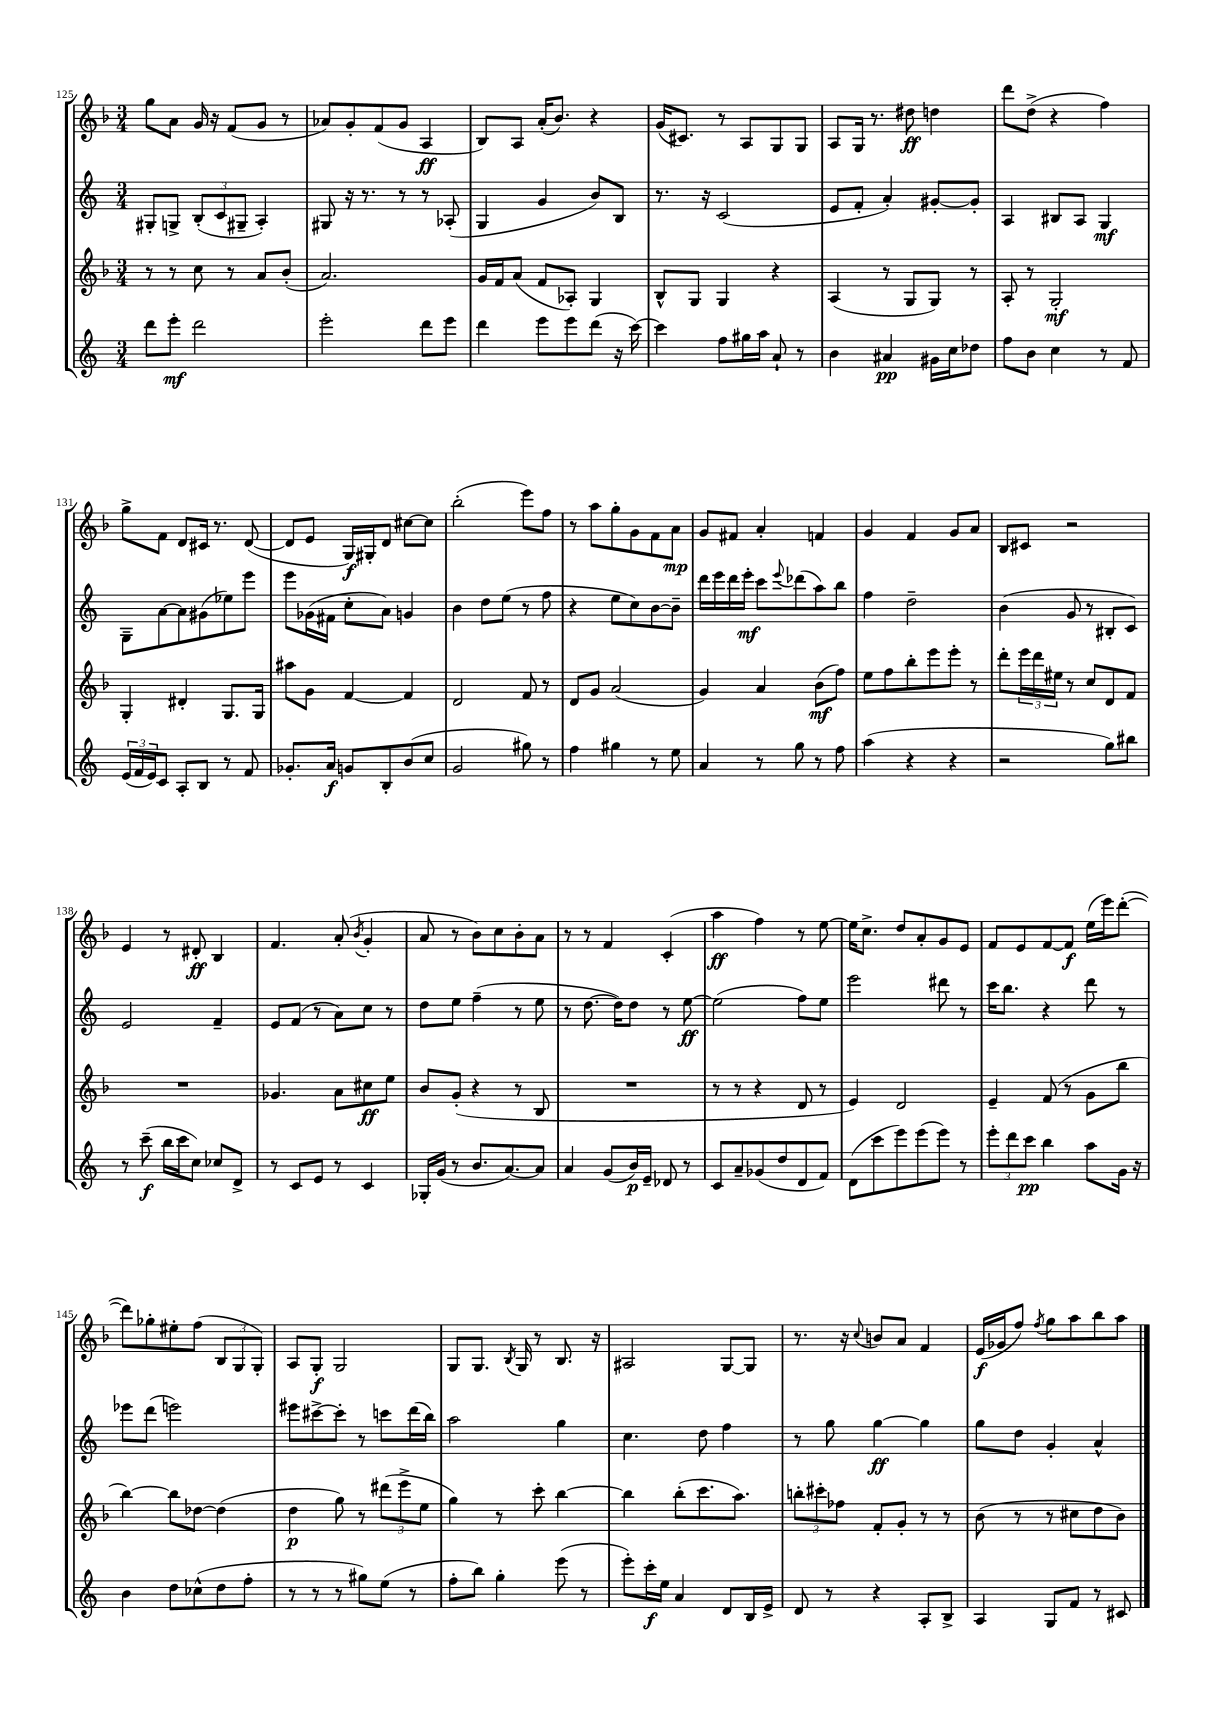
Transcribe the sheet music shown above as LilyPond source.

<<
\new StaffGroup <<
\new Staff = "s0" {
    \clef treble \key f \major \numericTimeSignature \time 3/4
    g''8 a'8 g'16 r16 f'8( g'8 r8 |
    aes'8) g'8-. f'8( g'8 a4\ff |
    bes8) a8 a'16-.( bes'8.) r4 |
    g'16( cis'8.) r8 a8 g8 g8 |
    a8 g16 r8. dis''8\ff d''4 |
    d'''8 d''8->( r4 f''4) |
    g''8-> f'8 d'8 cis'16 r8. d'8~( |
    d'8 e'8 g16\f) gis16-. d'8 cis''8~ cis''8 |
    bes''2-.( e'''8) f''8 |
    r8 a''8 g''8-. g'8 f'8 a'8\mp |
    g'8 fis'8 a'4-. f'4 |
    g'4 f'4 g'8 a'8 |
    bes8 cis'8 r2 |
    e'4 r8 dis'8-.\ff bes4 |
    f'4. a'8-.( \acciaccatura { bes'8 } g'4-. |
    a'8 r8 bes'8) c''8 bes'8-. a'8 |
    r8 r8 f'4 c'4-.( |
    a''4\ff f''4) r8 e''8~ |
    e''16 c''8.-> d''8 a'8-. g'8 e'8 |
    f'8 e'8 f'8~ f'8\f e''16( e'''16) d'''8~-.( |
    d'''8) ges''8-. eis''8-. f''8( \tuplet 3/2 { bes8 g8 g8-.) } |
    a8 g8-.\f g2 |
    g8 g8. \acciaccatura { bes8 } g16 r8 bes8. r16 |
    ais2 g8~ g8 |
    r8. r16 \appoggiatura { c''8 } b'8 a'8 f'4 |
    e'16\f( ges'16 f''8) \acciaccatura { f''8 } g''8 a''8 bes''8 a''8 \bar "|." |
}
\new Staff = "s1" {
    \clef treble \key c \major \numericTimeSignature \time 3/4
    gis8-. g8-> \tuplet 3/2 { b8-.( c'8 gis8-- } a4-.) |
    gis8 r16 r8. r8 r8 aes8-.( |
    g4 g'4 b'8) b8 |
    r8. r16 c'2( |
    e'8 f'8-. a'4-.) gis'8~-. gis'8-. |
    a4 bis8 a8 g4\mf |
    g8-- a'8~ a'8 gis'8( ees''8) e'''8 |
    e'''8 ges'16( fis'16 c''8-. a'8) g'4 |
    b'4 d''8 e''8( r8 f''8 |
    r4 e''8 c''8) b'8~ b'8-- |
    d'''16 e'''16 d'''16 e'''16-.\mf c'''8 \appoggiatura { e'''8 } des'''8( a''8) b''8 |
    f''4 d''2-- |
    b'4( g'8 r8 bis8-. c'8) |
    e'2 f'4-- |
    e'8 f'8( r8 a'8) c''8 r8 |
    d''8 e''8 f''4--( r8 e''8 |
    r8 d''8.~ d''16) d''8 r8 e''8~\ff |
    e''2( f''8) e''8 |
    e'''2 dis'''8 r8 |
    c'''16 b''8. r4 d'''8 r8 |
    ees'''8 d'''8( e'''2) |
    eis'''8 cis'''8~-> cis'''8-. r8 c'''8 d'''16( b''16) |
    a''2 g''4 |
    c''4. d''8 f''4 |
    r8 g''8 g''4~\ff g''4 |
    g''8 d''8 g'4-. a'4-^ \bar "|." |
}
\new Staff = "s2" {
    \clef treble \key f \major \numericTimeSignature \time 3/4
    r8 r8 c''8 r8 a'8 bes'8-.( |
    a'2.) |
    g'16 f'16 a'8( f'8 aes8-.) g4 |
    bes8-^ g8 g4 r4 |
    a4( r8 g8 g8) r8 |
    a8-. r8 g2-.\mf |
    g4-. dis'4-. g8. g16 |
    ais''8 g'8 f'4~ f'4 |
    d'2 f'8 r8 |
    d'8 g'8 a'2( |
    g'4) a'4 bes'8\mf( f''8) |
    e''8 f''8 bes''8-. e'''8 e'''8-. r8 |
    d'''8-. \tuplet 3/2 { e'''16 d'''16 eis''16 } r8 c''8 d'8 f'8 |
    R2. |
    ges'4. a'8 cis''8\ff e''8 |
    bes'8 g'8-.( r4 r8 bes8 |
    R2. |
    r8 r8 r4 d'8 r8 |
    e'4) d'2 |
    e'4-- f'8( r8 g'8 bes''8 |
    bes''4~) bes''8 des''8~ des''4( |
    d''4\p g''8) r8 \tuplet 3/2 { dis'''8( e'''8-> e''8 } |
    g''4) r8 c'''8-. bes''4~ |
    bes''4 bes''8-.( c'''8. a''8.) |
    \tuplet 3/2 { b''8-. cis'''8-. fes''8 } f'8-. g'8-. r8 r8 |
    bes'8( r8 r8 cis''8 d''8 bes'8) \bar "|." |
}
\new Staff = "s3" {
    \clef treble \key c \major \numericTimeSignature \time 3/4
    d'''8 e'''8-.\mf d'''2 |
    e'''2-. d'''8 e'''8 |
    d'''4 e'''8 e'''8 d'''8( r16 c'''16~) |
    c'''4 f''8 gis''16 a''16 a'8-! r8 |
    b'4 ais'4\pp gis'16 c''16 des''8 |
    f''8 b'8 c''4 r8 f'8 |
    \tuplet 3/2 { e'16( f'16 e'16) } c'8 a8-. b8 r8 f'8 |
    ges'8.-. a'16\f g'8 b8-. b'8( c''8 |
    g'2 gis''8) r8 |
    f''4 gis''4 r8 e''8 |
    a'4 r8 g''8 r8 f''8 |
    a''4( r4 r4 |
    r2 g''8) bis''8 |
    r8 c'''8--\f( b''16 c'''16 c''8) ces''8 d'8-> |
    r8 c'8 e'8 r8 c'4 |
    ges16-. g'16( r8 b'8. a'8.~) a'8 |
    a'4 g'8( b'16\p) e'16-- des'8 r8 |
    c'8 a'8-- ges'8( d''8 d'8 f'8) |
    d'8( c'''8 e'''8) e'''8( e'''8) r8 |
    \tuplet 3/2 { e'''8-. d'''8 c'''8\pp } b''4 a''8 g'16 r16 |
    b'4 d''8 ces''8-^( d''8 f''8-. |
    r8 r8 r8 gis''8) e''8( r8 |
    f''8-. b''8) g''4-. e'''8( r8 |
    e'''8-.) c'''16-.\f e''16 a'4 d'8 b16 e'16-> |
    d'8 r8 r4 a8-. b8-> |
    a4 g8 f'8 r8 cis'8 \bar "|." |
}
>>
>>
\layout { \context { \Score currentBarNumber = #125 } }
